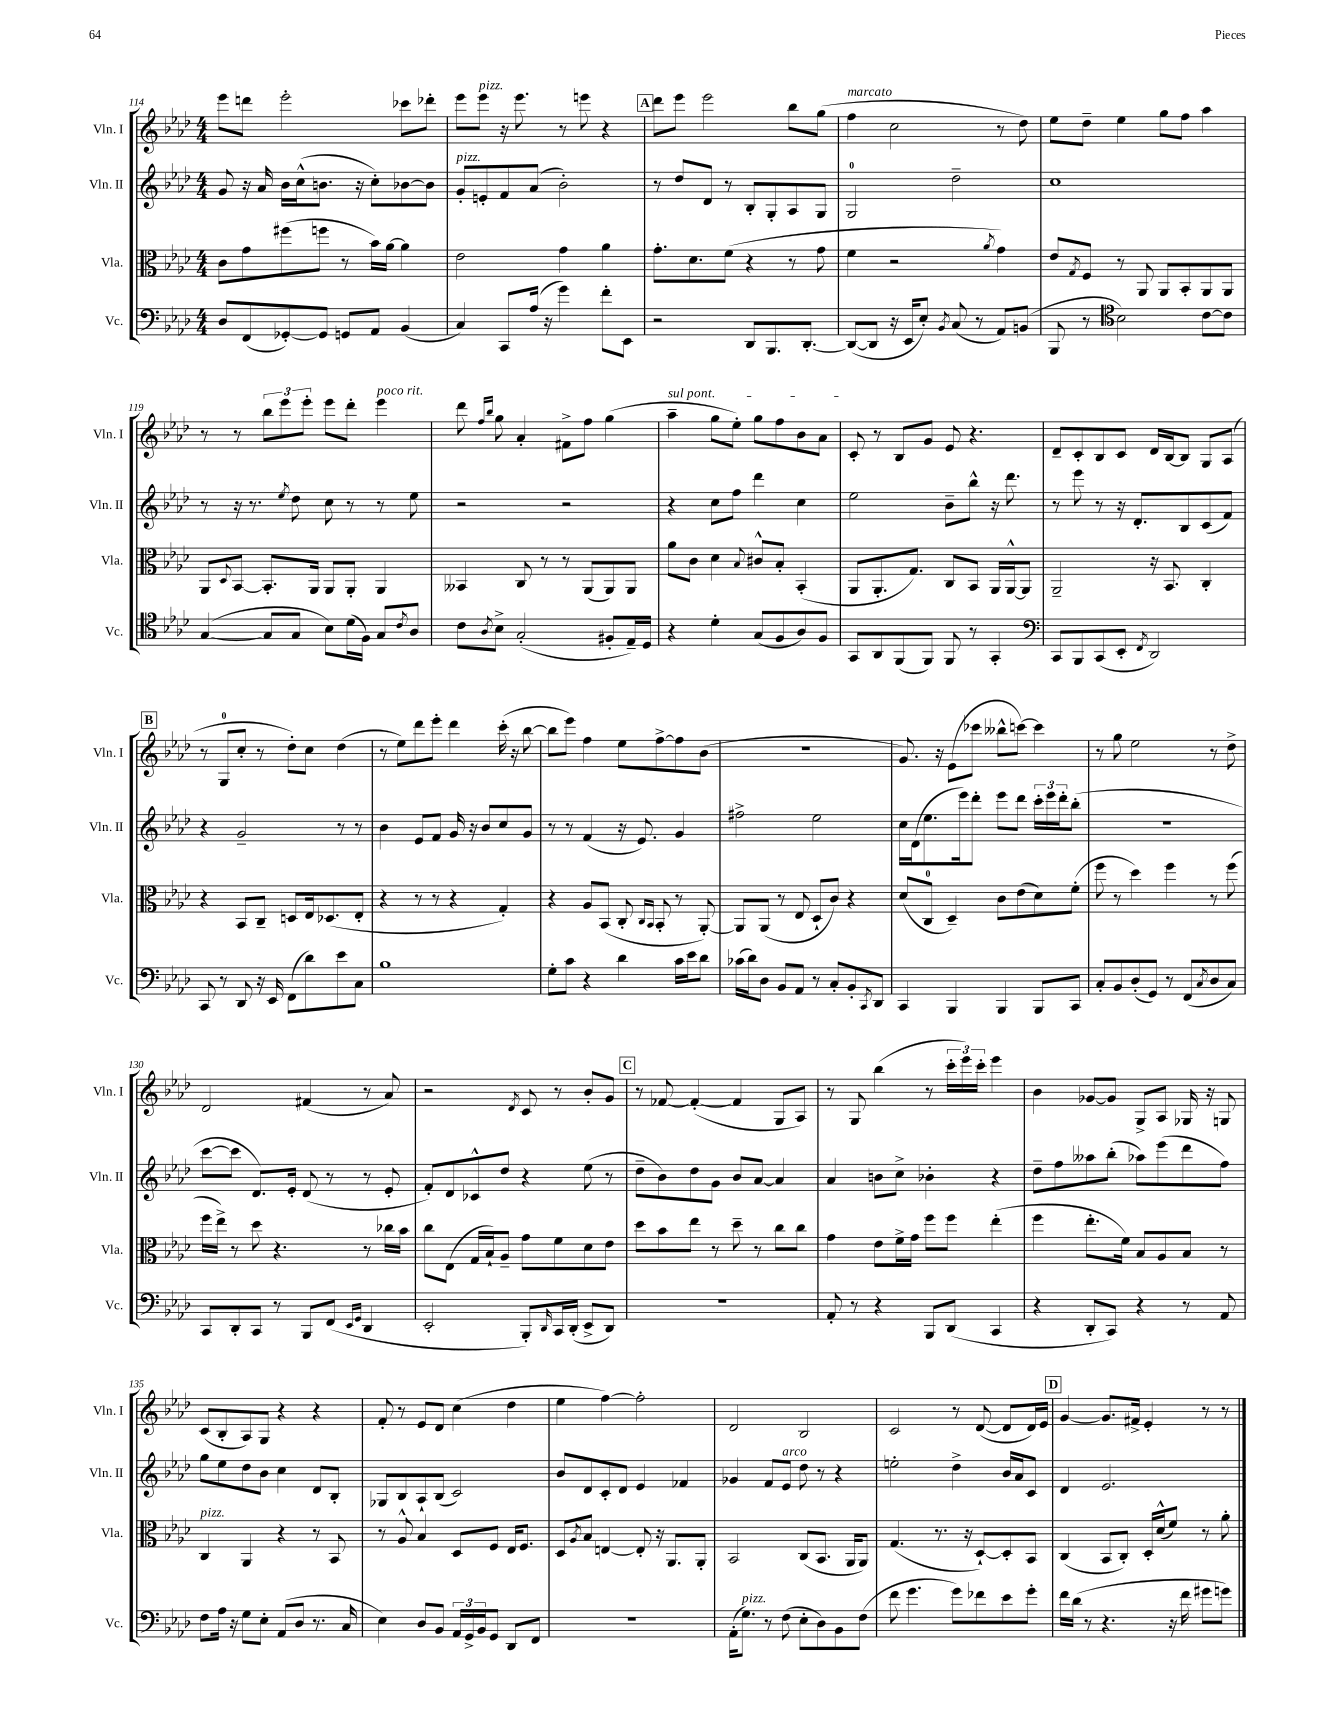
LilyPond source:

<<
\new StaffGroup <<
\new Staff = "s0" \with { instrumentName = "Vln. I" shortInstrumentName = "Vln. I" } {
    \clef treble \key aes \major \numericTimeSignature \time 4/4
    ees'''8 d'''8 ees'''2-. ces'''8 des'''8-. |
    ees'''8 ees'''8^\markup { \italic "pizz." } r16 ees'''8. r8 e'''8 r4 |
    \mark \markup { \box "A" } des'''8 ees'''8 ees'''2 bes''8 g''8( |
    f''4^\markup { \italic "marcato" } c''2 r8 des''8) |
    ees''8 des''8-- ees''4 g''8 f''8 aes''4 |
    r8 r8 \tuplet 3/2 { bes''8 ees'''8 ees'''8-. } ees'''8 des'''8-. ees'''4^\markup { \italic "poco rit." } |
    des'''8 \grace { f''16 bes''16 } g''8 aes'4-. fis'8-> f''8 g''4( |
    \once \override TextSpanner.bound-details.left.text = \markup { \italic "sul pont." } aes''4--\startTextSpan g''8 ees''8-.) g''8 f''8 bes'8 aes'8 |
    c'8-.\stopTextSpan r8 bes8 g'8 ees'8 r4. |
    des'8-- c'8-. bes8 c'8 des'16 bes16~ bes8 g8 aes8( |
    \mark \markup { \box "B" } r8 g8-0 c''8-. r8 des''8-.) c''8 des''4( |
    r8 ees''8) des'''8 ees'''8-. des'''4 c'''16-.( r16 bes''8~ |
    bes''8 ees'''8) f''4 ees''8 f''8~-> f''8 bes'8( |
    R1 |
    g'8.) r16 ees'8( ces'''8 beses''8-^ c'''8~) c'''4 |
    r8 g''8 ees''2 r8 des''8-> |
    des'2 fis'4( r8 aes'8) |
    r2 \acciaccatura { des'8 } c'8 r8 bes'8-. g'8 |
    \mark \markup { \box "C" } r8 fes'8~ fes'4~-.( fes'4 g8 aes8) |
    r8 g8 bes''4( r8 \tuplet 3/2 { c'''16-. ees'''16) c'''16-. } ees'''4 |
    bes'4 ges'8~ ges'8 g8-> aes8 ges16 r16 g8 |
    c'8( bes8-. aes8) g8 r4 r4 |
    f'8-. r8 ees'8 des'8 c''4( des''4 |
    ees''4 f''4~) f''2-. |
    des'2 bes2 |
    c'2 r8 des'8~( des'8 des'16) ees'16 |
    \mark \markup { \box "D" } g'4~ g'8. fis'16-> ees'4-. r8 r8 \bar "|." |
}
\new Staff = "s1" \with { instrumentName = "Vln. II" shortInstrumentName = "Vln. II" } {
    \clef treble \key aes \major \numericTimeSignature \time 4/4
    g'8 r16 aes'16 bes'16 c''16-^( b'8. r16 c''8-.) bes'8~ bes'8 |
    g'8-.^\markup { \italic "pizz." } e'8-. f'8 aes'8( bes'2-.) |
    \mark \markup { \box "A" } r8 des''8 des'8 r8 bes8-. g8-. aes8 g8 |
    g2-0 des''2-- |
    c''1 |
    r8 r16 r8. \acciaccatura { ees''8 } des''8 c''8 r8 r8 ees''8 |
    r2 r2 |
    r4 c''8 f''8 des'''4 c''4 |
    ees''2 bes'8-- bes''8-^ r16 des'''8. |
    r8 ees'''8 r8 r16 des'8.-. bes8 c'8( f'8) |
    \mark \markup { \box "B" } r4 g'2-- r8 r8 |
    bes'4 ees'8 f'8 g'16 r16 bes'8 c''8 g'8 |
    r8 r8 f'4( r16 ees'8.) g'4 |
    fis''2-> ees''2 |
    c''16 des'16( ees''8. ees'''16) des'''8-. ees'''8 des'''8 \tuplet 3/2 { c'''16-. ees'''16 des'''16-. } bes''8-.( |
    R1 |
    c'''8~ c'''8 des'8.) ees'16-. des'8( r8 r8 ees'8-. |
    f'8-.) des'8 ces'8-^ des''8 r4 ees''8( r8 |
    \mark \markup { \box "C" } des''8-- bes'8) des''8 g'8 bes'8 aes'8~ aes'4 |
    aes'4 b'8 c''8-> bes'4-. r4 |
    des''8-- f''8 aeses''8 bes''8-.( aes''8) ees'''8( des'''8 f''8) |
    g''8 ees''8 des''8 bes'8 c''4 des'8 bes8-. |
    ges8 bes8 aes8-! bes8( c'2) |
    bes'8 des'8 c'8-. des'8 ees'4 fes'4 |
    ges'4 f'8 ees'8^\markup { \italic "arco" } des''8 r8 r4 |
    e''2-. des''4-> bes'16 aes'16 c'8 |
    \mark \markup { \box "D" } des'4 ees'2. \bar "|." |
}
\new Staff = "s2" \with { instrumentName = "Vla." shortInstrumentName = "Vla." } {
    \clef alto \key aes \major \numericTimeSignature \time 4/4
    c'8 g'8 fis''8( f''8 r8 bes'16) aes'16~ aes'4 |
    ees'2 g'4 aes'4 |
    \mark \markup { \box "A" } g'8.-. des'8. f'8( r4 r8 g'8 |
    f'4 r2 \acciaccatura { aes'8 } g'4) |
    ees'8 \acciaccatura { g8 } f8 r8 aes,8 aes,8 bes,8-. aes,8 aes,8 |
    aes,8 \appoggiatura { des8 } bes,8~ bes,8.-. aes,16 aes,8 aes,8-. aes,4 |
    beses,4 c8 r8 r8 aes,8( aes,8) aes,8 |
    aes'8 c'8 des'4 \appoggiatura { bes8 } cis'8-^ bes8-. bes,4-.( |
    aes,8 aes,8.-. g8.) c8 bes,8 aes,16 aes,16~-^ aes,8 |
    aes,2-- r16 bes,8. c4-. |
    \mark \markup { \box "B" } r4 bes,8 c8-- d8 ees16 des8.( ees8-. |
    r4 r8 r8 r4 g4-.) |
    r4 aes8 bes,8( c8-. \grace { c16 bes,16 } bes,8-. r8 aes,8~-.) |
    aes,8 aes,8( r8 ees8 des8-! c'8) r4 |
    des'8( c8-0 des4--) c'8 ees'8( des'8) f'8-.( |
    f''8 r8 des''4) f''4 r8 f''8( |
    f''16 ees''16->) r8 des''8 r4. r8 ces''16 bes'16 |
    c''8 ees8( g16 bes16-!) aes8-- g'8 f'8 des'8 ees'8 |
    \mark \markup { \box "C" } des''8 bes'8 ees''8 r8 des''8-- r8 c''8 c''8 |
    g'4 ees'8 f'16-> g'16 f''8 f''8 ees''4-.( |
    f''4 ees''8.-. f'16) bes8 aes8 bes8 r8 |
    c4^\markup { \italic "pizz." } aes,4 r4 r8 bes,8 |
    r8 aes8-^ bes4 des8 f8 ees16 f8. |
    des8 \acciaccatura { aes8 } bes8 e4~ e8-. r16 aes,8. aes,8-. |
    bes,2 c8( bes,8. aes,16 aes,8) |
    g4.( r8. r16 des8~-!) des8-. bes,8 |
    \mark \markup { \box "D" } c4( bes,8 c8-.) des16-. des'16-^( f'8) r8 aes'8-. \bar "|." |
}
\new Staff = "s3" \with { instrumentName = "Vc." shortInstrumentName = "Vc." } {
    \clef bass \key aes \major \numericTimeSignature \time 4/4
    des8 f,8( ges,8~-.) ges,8 g,8 aes,8 bes,4( |
    c4) c,8 aes16( r16 g'4) f'8-. ees,8 |
    \mark \markup { \box "A" } r2 des,8 bes,,8. des,8.~-. |
    des,8~( des,8 r16 ees,16 ees8-.) \acciaccatura { bes,8 } c8( r8 aes,8) b,8( |
    bes,,8 r8 \clef tenor bes2) c'8~ c'8 |
    g4~( g8 g8 bes8) des'16( f16) g8 \acciaccatura { c'8 } aes8 |
    c'8 \acciaccatura { aes8 } bes8-> g2-.( fis8-. ees16--) des16 |
    r4 des'4-. g8( f8 aes8) f8 |
    g,8 aes,8 f,8( f,8) f,8 r8 g,4-. |
    \clef bass c,8 bes,,8 c,8( ees,8-. \acciaccatura { f,8 } des,2) |
    \mark \markup { \box "B" } c,8 r8 des,8 r16 ees,16 f,8( des'8) ees'8 c8 |
    bes1 |
    g8-. c'8 r4 des'4 c'16 ees'16 des'8 |
    ces'16( des'16) des8 bes,8 aes,8 r8 c8-. bes,8-. \acciaccatura { c,8 } des,8 |
    c,4 bes,,4 bes,,4 bes,,8 c,8 |
    c8-. bes,8 des8-.( g,8) r8 f,8( \acciaccatura { c8 } des8 c8) |
    c,8 des,8-. c,8 r8 bes,,8 f,8( \grace { ees,16 g,16 } des,4 |
    ees,2-. bes,,8-.) \grace { des,16 } c,16 des,16-.( ees,8-> des,8) |
    \mark \markup { \box "C" } R1 |
    aes,8-. r8 r4 bes,,8 des,8( c,4 |
    r4 des,8-. c,8) r4 r8 aes,8 |
    f8 aes16 r16 g8 ees8-. aes,8( des8 r8. c16 |
    ees4) des8 bes,8 \tuplet 3/2 { aes,16 g,16-> bes,16 } g,8 des,8 f,8 |
    R1 |
    aes,16-.( g8.^\markup { \italic "pizz." }) r8 f8( ees8-. des8) bes,8 f8( |
    f'8 g'4. g'8) fes'8 ees'8 g'8-. |
    \mark \markup { \box "D" } f'16 des'16( r8 r4. r16 f'16 gis'8 g'8) \bar "|." |
}
>>
>>
\layout { \context { \Score currentBarNumber = #114 } }
